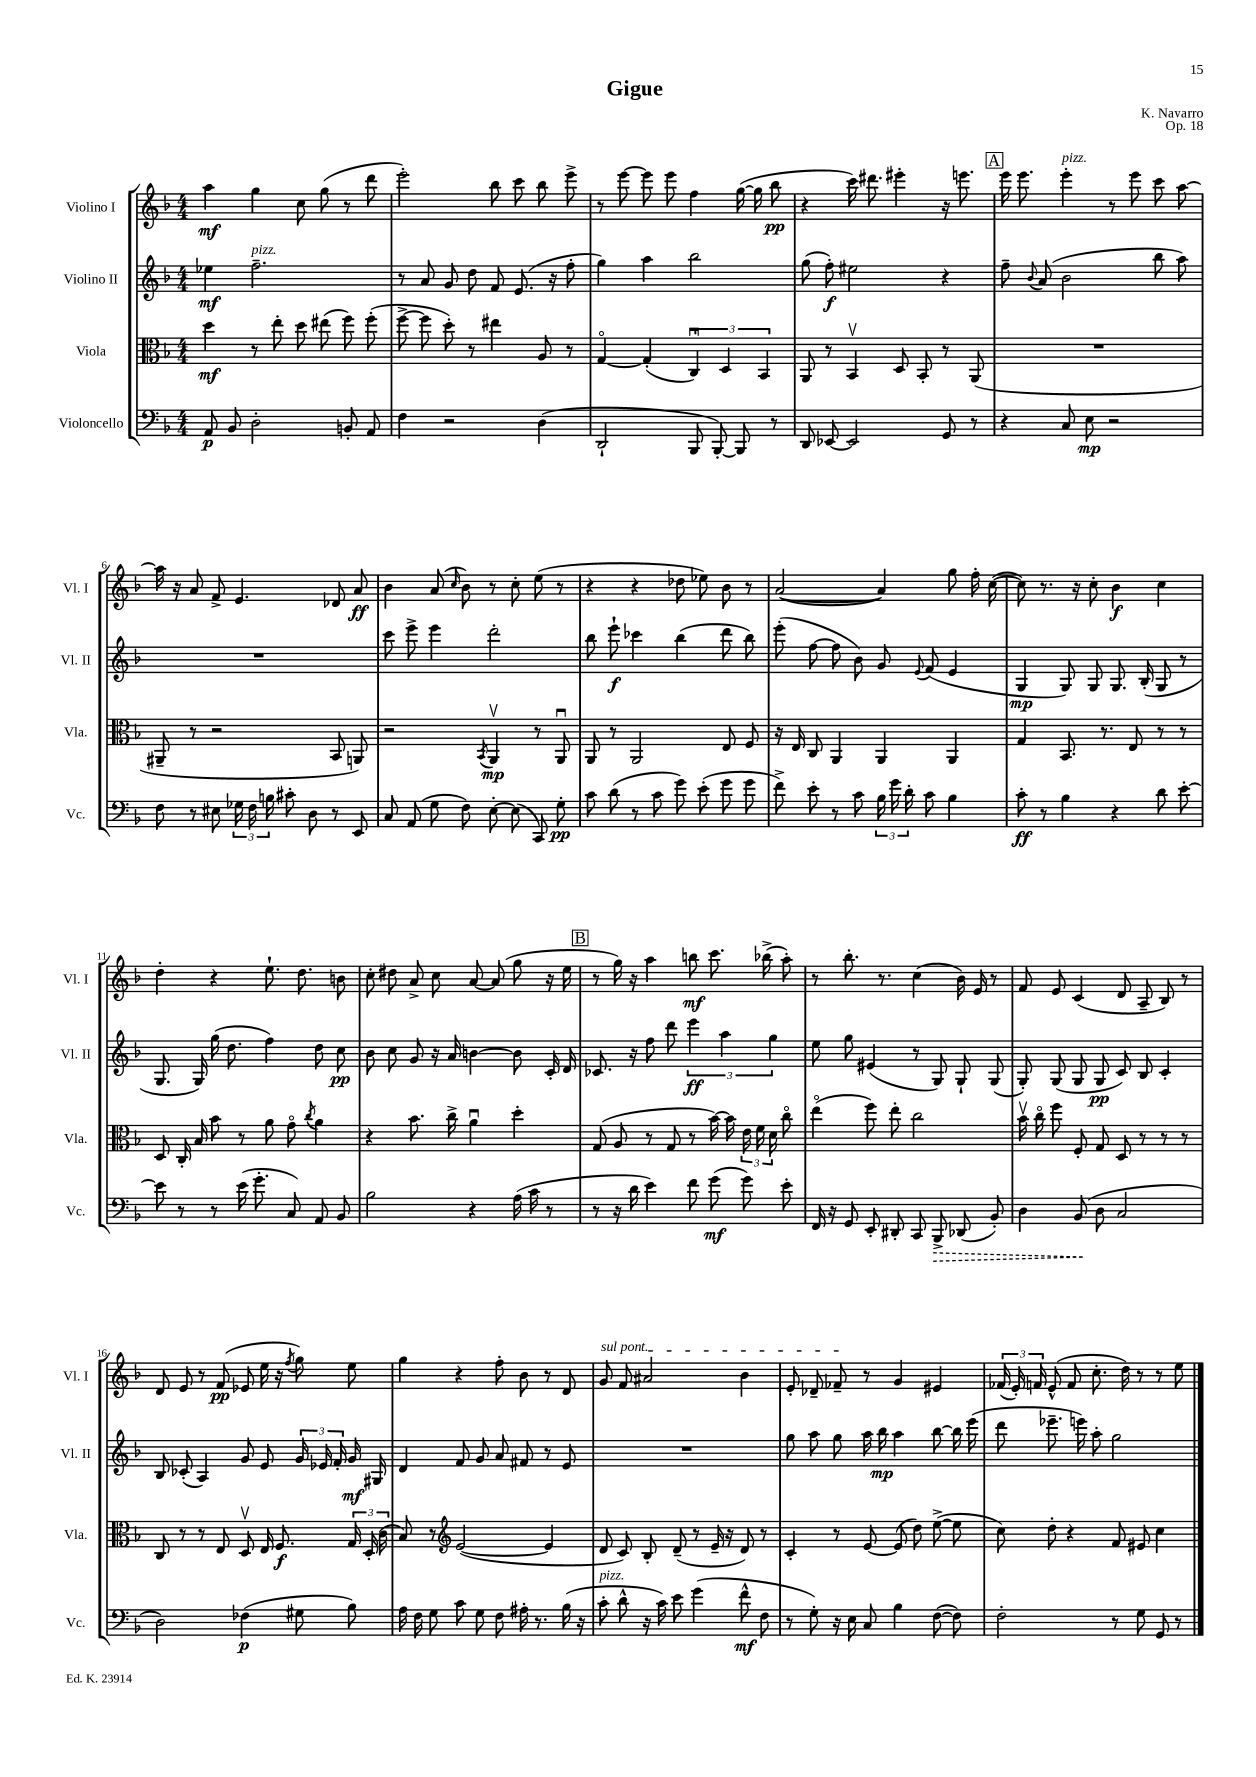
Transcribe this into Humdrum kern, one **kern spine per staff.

**kern	**kern	**kern	**kern
*staff4	*staff3	*staff2	*staff1
*clefF4	*clefC3	*clefG2	*clefG2
*k[b-]	*k[b-]	*k[b-]	*k[b-]
*M4/4	*M4/4	*M4/4	*M4/4
8AA	4dd	4ee-	4aa
8BB-	.	.	.
2D'	8r	2.ff~	4gg
.	8ee'	.	.
.	8dd	.	8cc
.	(8ee#	.	(8gg
8BB'	8ff)	.	8r
8AA	(8ff'	.	8ddd
=	=	=	=
4F	[8ff^	8r	2eee')
.	8ff]	8a	.
2r	8dd')	8g	.
.	8r	8dd	.
.	4ee#	8f	8bb-
.	.	(8.e	8ccc
(4D	8A	.	8bb-
.	.	16r	.
.	8r	8ff'	8eee^
=	=	=	=
2DD`	[4Go	4gg)	8r
.	.	.	[8eee
.	(4G']	4aa	8eee]
.	.	.	8eee
8BBB-	6Cu)	2bb-	4ff
[8BBB-')	.	.	.
.	6D	.	.
8BBB-]	.	.	([16gg
.	.	.	16gg]
.	6BB-	.	.
8r	.	.	8bb-
=	=	=	=
8DD	8AA	(8gg	4r
[8EE-	8r	8ff')	.
2EE-]	4BB-v	2ee#	16ccc)
.	.	.	8.ddd#
.	8D	.	4eee#'
.	8BB-'	.	.
8GG	8r	4r	16r
.	.	.	8.eee
8r	(8AA	.	.
=	=	=	=
4r	1r	8ff~	16eee
.	.	.	8.eee
.	.	8qqb-	.
.	.	(8a	.
8C	.	2b-	4eee'
8E	.	.	.
2r	.	.	8r
.	.	.	8eee
.	.	8bb-	8ccc
.	.	8aa)	[8aa
=	=	=	=
8F	8AA#~	1r	16aa]
.	.	.	16r
8r	8r	.	8a
8E#	2r	.	8f^
24G-	.	.	4.e
24F	.	.	.
24B	.	.	.
8c#'	.	.	.
8D	.	.	.
8r	8BB-	.	8d-
8EE	8AA)	.	8a
=	=	=	=
8C	2r	8ccc	4b-
(8AA	.	8eee^	.
8G	.	4eee	(8a
.	.	.	16qqcc
8F)	.	.	8b-)
.	8qBB-	.	.
[8E'	4AAv	2ddd'	8r
(8E]	.	.	8cc'
8CC)	8r	.	(8ee
8G'	8AAu	.	8r
=	=	=	=
8c	8AA	8bb-	4r
(8d	8r	8eee`	.
8r	2AA	4ccc-	4r
8c	.	.	.
8g)	.	(4bb-	8dd-
(8e'	.	.	8ee-)
8g	8E	8ddd	8b-
8g	8F	8bb-)	8r
=	=	=	=
8f^)	16r	(8eee'	([2a
.	16E	.	.
8e'	8C	[8ff	.
8r	4AA	8ff]	.
8c	.	8b-)	.
24B-	4AA	8g	4a])
24g	.	.	.
24d'	.	.	.
.	.	8qqe	.
8c	.	(8f	.
4B-	4AA	4e	8gg
.	.	.	16ff'
.	.	.	([16cc
=	=	=	=
8c'	4G	4G	8cc])
8r	.	.	8.r
4B-	8.BB-	8G)	.
.	.	.	16r
.	.	8G	8cc'
.	8.r	.	.
4r	.	8.G	4b-
.	8E	.	.
.	.	(16B-'	.
8d	8r	8G	4cc
[8e'	8r	8r	.
=	=	=	=
8e]	8D	8.G	4dd'
8r	16C'	.	.
.	16B-	16G)	.
8r	8b-	(16gg	4r
.	.	8.dd	.
(16e	8r	.	.
8.g'	.	.	.
.	8a	4ff)	8.ee`
8C)	8go	.	.
.	.	.	8.dd
.	8qcc	.	.
8AA	4a	8dd	.
8BB-	.	8cc	8b
=	=	=	=
2B-	4r	8b-	8cc'
.	.	8cc	8dd#
.	8.b-	8g	8a^
.	.	16r	8cc
.	16cc^	16a	.
4r	4au	[4b	[8a
.	.	.	(8a]
(16A	4dd'	8b]	8gg
16c	.	.	.
8r	.	16c'	16r
.	.	16d	16ee
=	=	=	=
8r	(8G	8.c-	8r
16r	8A	.	16gg)
16d	.	16r	16r
4e)	8r	8ff	4aa
.	8G	8ddd	.
8f	8r	6eee	8bb
(8g	[16b-)	.	8.ccc
.	.	6aa	.
.	16b-]	.	.
8g)	24e	.	.
.	24f	.	.
.	.	.	(16bb-^
.	24d	6gg	.
8e'	8cco	.	8aa')
=	=	=	=
16FF	(4eeo	8ee	8r
16r	.	.	.
8GG	.	8gg	8.bb-'
8EE'	8ff)	(4e#	.
.	.	.	8.r
8DD#'	8ee'	.	.
8CC	2cc	8r	(4cc
8BBB-^	.	8G)	.
(8DD-	.	8G`	16b-)
.	.	.	16e
8BB-')	.	(8G	8r
=	=	=	=
4D	16b-v	8G')	8f
.	16cco	.	.
.	8ff	(8G	8e
(8BB-	8F'	8G	(4c
8D	8G	8G	.
2C	8D	8c)	8d
.	8r	8B-	8A~
.	8r	4c'	8B-)
.	8r	.	8r
=	=	=	=
2D)	8C	8B-	8d
.	8r	(8c-'	8e
.	8r	4A)	8r
.	8E	.	(8f
(4F-	8Dv	8g	8e-
.	16E	8e	16ee
.	8.F	.	16r
.	.	.	8qff
8G#	.	24g	8gg)
.	.	24e-	.
.	.	24f'	.
8B-)	24G	16g	8ee
.	(24D'	.	.
.	.	16G#	.
.	24c	.	.
=	=	=	=
16A	8B-)	4d	4gg
16F	.	.	.
8G	8r	.	.
*	*clefG2	*	*
8c	([2e	8f	4r
8G	.	8g	.
8F	.	8a	8ff'
16A#'	.	8f#	8b-
8.r	.	.	.
.	4e]	8r	8r
(16B-	.	8e	8d
16r	.	.	.
=	=	=	=
8c'	8d	1r	8g
8d^^	8c)	.	8f
16r	8B-'	.	2a#
16c)	.	.	.
8e	(8d~	.	.
(4g	8r	.	.
.	16e~	.	.
.	16r	.	.
8f^^	8d)	.	4b-
8F	8r	.	.
=	=	=	=
8r	4c'	8gg	8e'
8G')	.	8aa	8d-~
16r	8r	8gg	8f-~
16E	.	.	.
8C	[8e	16aa	8r
.	.	16bb-	.
4B-	(8e]	4aa	4g
.	8dd)	.	.
([8F	([8ee^	[8bb-	4e#
8F])	8ee]	16bb-]	.
.	.	(16eee	.
=	=	=	=
2F'	8cc)	8ddd	(24f-
.	.	.	24e')
.	.	.	24f
.	8dd'	8.eee-~	(8e^^
.	4r	.	8f
.	.	16eee)	.
.	.	8aa'	8.cc'
8r	8f	2gg	.
.	.	.	16dd)
8G	8e#	.	8r
8GG	4cc	.	8r
8r	.	.	8ee
==	==	==	==
*-	*-	*-	*-
